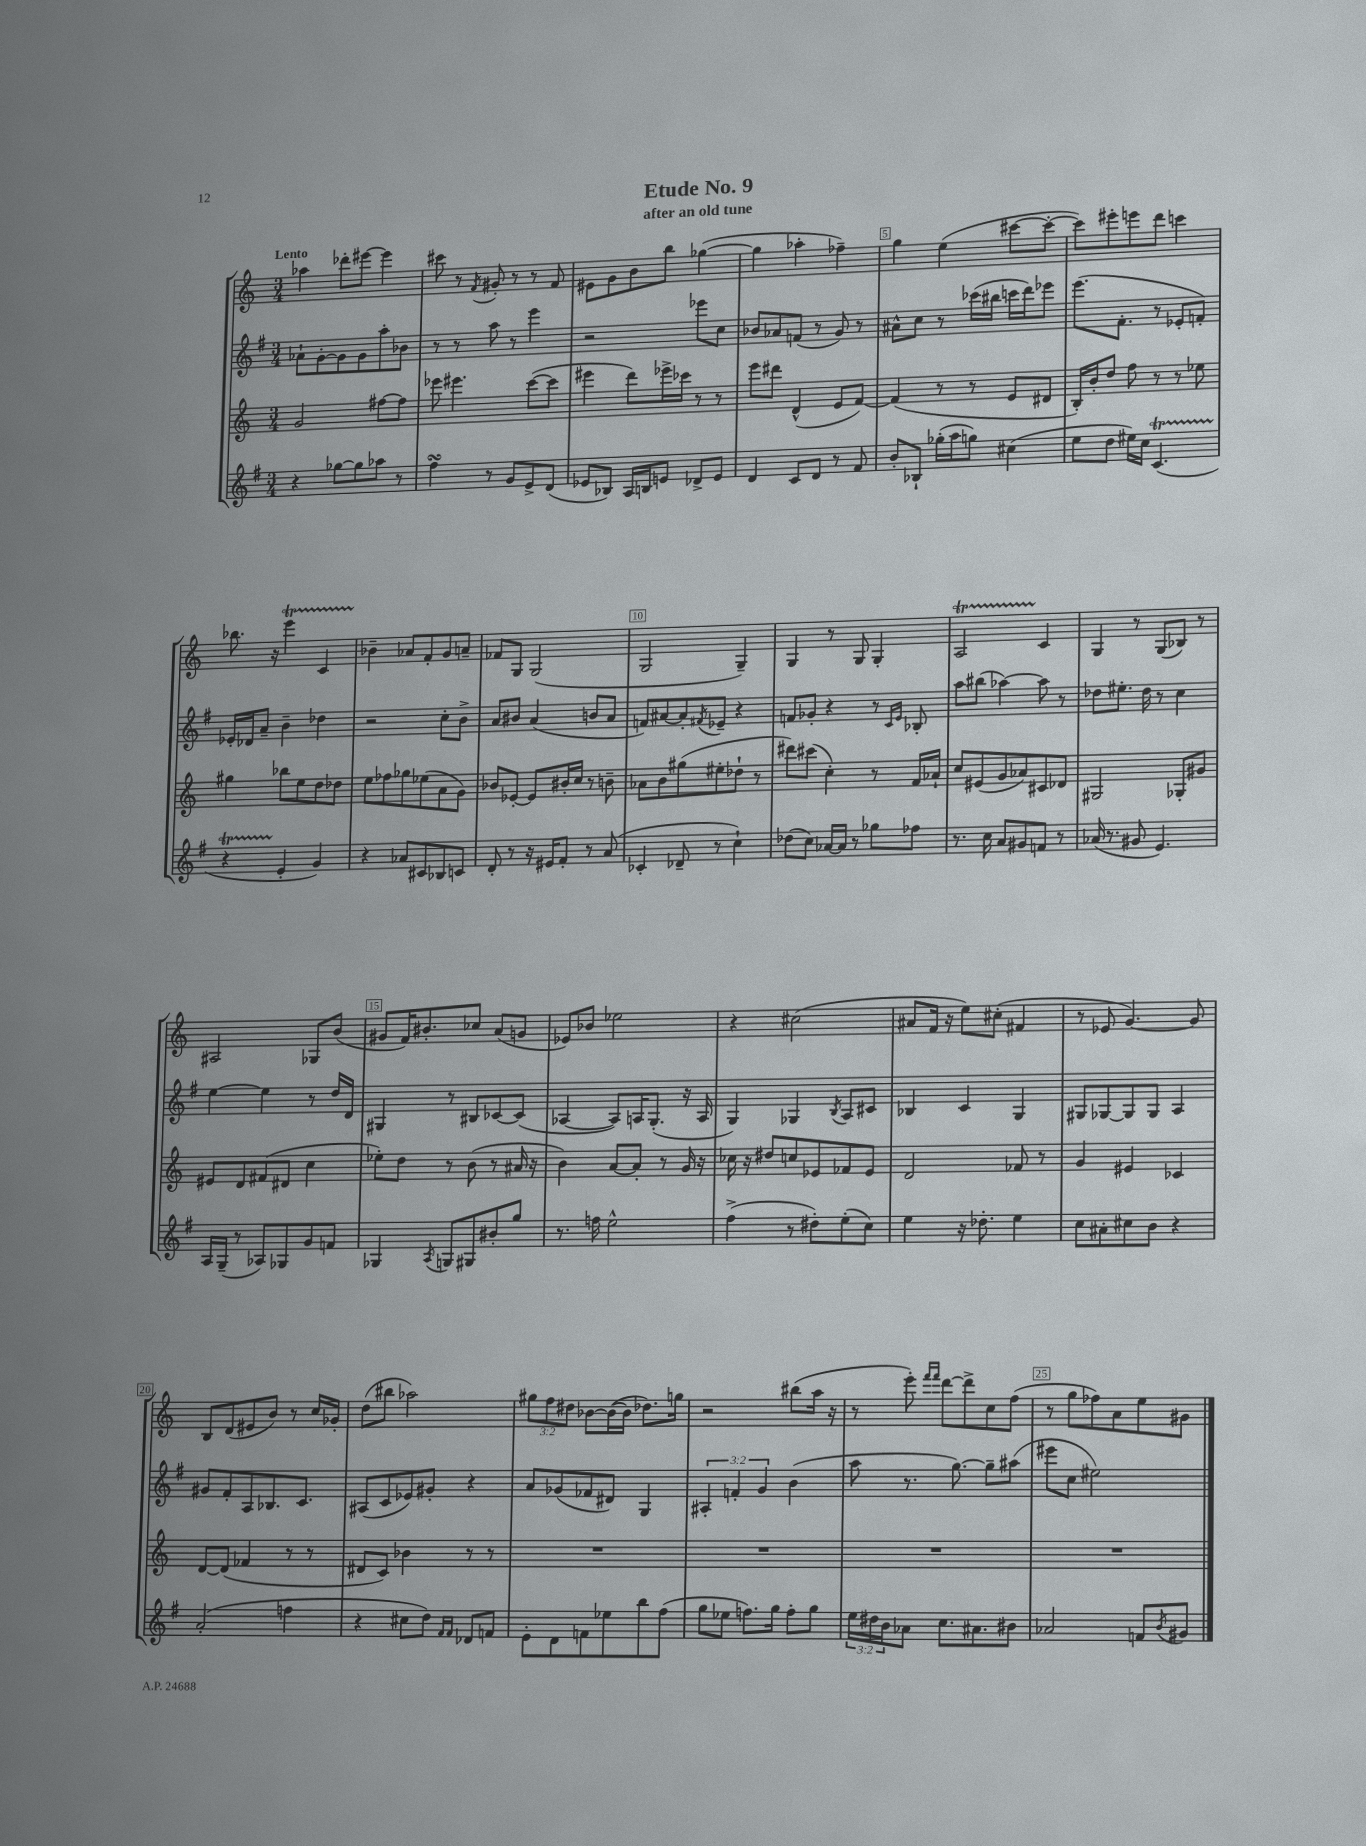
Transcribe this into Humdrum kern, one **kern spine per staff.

**kern	**kern	**kern	**kern
*staff4	*staff3	*staff2	*staff1
*clefG2	*clefG2	*clefG2	*clefG2
*k[f#]	*k[]	*k[f#]	*k[]
*M3/4	*M3/4	*M3/4	*M3/4
4r	2g/	8a-`\L	4aa-\
.	.	[8g'\	.
[8gg-\L	.	8g\]	8ddd-'\L
8gg-\]	.	8g\	[8eee#\J
8aa-\J	[8ff#\L	8aa'\	4eee#\]
8r	8ff#\]J	8b-\J	.
=	=	=	=
4ff#\	8eee-\	8r	8ccc#\
.	4.eee#\	8r	8r
.	.	.	8qf/
8r	.	8aa\	8g#'/
8g/L	.	8r	8r
8e^/	([8ccc\L	4eee\	8r
(8d/J	8ccc\]J	.	8f/
=	=	=	=
8e-/L	4eee#\	2r	8e#\L
8B-/J)	.	.	8g\
16A/LL	8ddd\L)	.	8b\
16B/J	.	.	.
8e/J	16eee-^\L	.	8bb\J
.	16ccc-\JJ	.	.
8d-^/L	8r	8eee-\L	([4gg-\
8e/J	8r	8cc\J	.
=	=	=	=
4d/	8eee\L	8b-/L	4gg-\]
.	8ddd#\J	8a-/	.
8c/L	(4d^^/	(8f/J	4aa-'\
8d/J	.	8r	.
8r	8e/L	8g/)	4ff-~\)
8f#/	[8f/J)	8r	.
=	=	=	=
8b'/L	(4f/]	8a#^^\L	4gg\
8B-`/J	.	8cc\J	.
(16gg-'\LL	8r	8r	(4ee\
16aa\J	.	.	.
8gg\J)	8r	(16ccc-\LL	.
.	.	16bb#\JJ	.
(4cc#\	8e/L	16ccc\LL	[8ccc#\L
.	.	16ddd\J)	.
.	8d#/J	8eee-\J	8ccc#'\_J
=	=	=	=
8ee\L	16B'/LL)	(8.eee\L	8ccc#\]L)
.	16b'/J	.	.
8dd\J	8dd/J	.	8eee#'\
.	.	8.f#'\J	.
16ee#\LL)	8ff\	.	8eee\
16cc\JJ	.	.	.
(4.c/	8r	8r	8ddd\J
.	8r	8e-'/L	4ccc\
.	8ee-\	8f'/J)	.
=	=	=	=
4r	4gg#\	16e-'/LL	8.bb-\
.	.	16d-/J	.
.	.	8a~/J	.
.	.	.	16r
4e'/	8bb-\L	4b~\	4eee\
.	8ee\	.	.
4g/)	8dd\	4dd-\	4c/
.	8dd-\J	.	.
=	=	=	=
4r	8ee\L	2r	4b-~\
.	8ff-\	.	.
8a-/L	8gg-\	.	8a-/L
8c#/	(8ee-\	.	8f'/
8B-/	8a\	8cc'\L	8g/
8c/J	8g\J)	8b^\J	8a~/J
=	=	=	=
8d'/	8b-/L	8a/L	8f-/L
8r	[8e-'/J	8b#/J	8G/J
16r	8e-/]L	(4a/	(2G/
16e#/LK	.	.	.
8f#'/J	16b#'/L	.	.
.	16cc/JJ	.	.
8r	8r	8b/L	.
(8a/	8b~\	8a/J	.
=	=	=	=
4c-'/	8a-\L	8f/L)	2G/
.	8b\	[8a#/	.
8d-~/	(8gg#\	8a#'/]	.
.	.	8qf#/	.
8r	8ee#'\	8e-~/J	.
4cc`\)	8dd-`\J	4r	4G~/)
.	8r	.	.
=	=	=	=
(8dd-\L	8ddd#\L)	8f/L	4G/
8cc\J)	(8ccc#\J	8g-'/J	.
[16a-/LL	4cc'\)	4r	8r
16a-/]JJ	.	.	.
8r	.	.	8G/
8gg-\L	8r	8r	4G'/
.	.	16qqc/LL	.
.	.	16qqe/JJ	.
8ff-\J	16f/LL	8B-'/	.
.	16a-`/JJ	.	.
=	=	=	=
8.r	8cc/L	8aa\L	2A/
.	(8e#/	(8bb#\J	.
16cc\	.	.	.
8a/L	8g/	[4aa-\)	.
8g#/	8a-/)	.	.
8f/J	8c#/	8aa-\]	4c/
8r	8d-/J	8r	.
=	=	=	=
(16a-/	2G#/	8dd-\L	4G/
8.r	.	.	.
.	.	8.ee#'\J	.
8g#/	.	.	8r
.	.	16dd-\	.
4.e/)	.	8r	(8G/L
.	8G-'/L	4cc\	8B-/J)
.	8g#/J	.	8r
=	=	=	=
16A/LL	8e#/L	[4ee\	2A#/
(16G~/JJ	.	.	.
8r	8d/	.	.
8A-/L)	(8f#/	4ee\]	.
8G-/	8d#/J	.	.
8g/	4cc\	8r	8G-/L
8f/J	.	16dd/LL	(8b/J
.	.	16d/JJ	.
=	=	=	=
4G-/	8ee-'\L)	4G#/	8g#/L
.	8dd\J	.	16f/K)
.	.	.	8.b#'/
8qA/	.	.	.
8G/L	8r	8r	.
8G#/	(8b\	8B#/L	8cc-/J
8b#'/	8r	[8c-/	(8a/L
8gg/J	16a#/	(8c-/]J	8g/J
.	16r	.	.
=	=	=	=
8.r	4b\)	[4A-/	8e-/L)
.	.	.	8b-/J
16ff\	.	.	.
2ee^^\	[8a/L	8A-/]L)	2ee-\
.	8a'/]J	16A/K	.
.	.	(8.G'/J	.
.	8r	.	.
.	16g/	16r	.
.	16r	16A/	.
=	=	=	=
(4ff#^\	16cc-\	4G/)	4r
.	16r	.	.
.	8dd#/L	.	.
8r	8cc/	4G-/	(2cc#\
8dd#'\L)	8e-/	.	.
.	.	8qB/	.
(8ee'\	8f-/	8A/L	.
8cc\J)	8e-/J	8c#/J	.
=	=	=	=
4ee\	2d/	4B-/	8a#/L
.	.	.	16f/Jk
.	.	.	16r
16r	.	4c/	8ee\L)
8.dd-'\	.	.	.
.	.	.	(8cc#'\J
4ee\	8f-/	4G/	4f#/
.	8r	.	.
=	=	=	=
8cc\L	4g/	8G#/L	8r
8a#'\	.	[8G-/	8e-/
8cc#\	4e#/	8G-/]	[4.g/)
8b\J	.	8G-/J	.
4r	4c-/	4A/	.
.	.	.	8g/]
=	=	=	=
(2a'/	[8d/L	8g#/L	8B/L
.	(8d/]J	8f#'/	(8d/
.	4f-/	8A/	8e#/
.	.	8.B-/	8b/J)
4ff\	8r	.	8r
.	.	8.c/J	.
.	8r	.	16cc/LL
.	.	.	16g-'/JJ
=	=	=	=
4r	8d#/L	(8A#/L	(8dd\L
.	8c/J)	8c/	8bb#\J
8cc#\L	4b-\	8e-/)	2aa-\)
8dd\J)	.	8g#'/J	.
16qqf#/LL	.	.	.
16qqf#/JJ	.	.	.
8d-/L	8r	4r	.
8f/J	8r	.	.
=	=	=	=
8e'\L	2.r	8a/L	12gg#\L
.	.	.	12ff\
8d\	.	(8g-/	.
.	.	.	12dd#\J
8f\	.	8f-/	[8b-\L
8ee-\	.	8d#/J)	(16b-\_L
.	.	.	16b-\]JJ
8bb\	.	4G/	8.dd-\L)
(8ff#\J	.	.	.
.	.	.	16gg\Jk
=	=	=	=
8gg\L	2.r	6A#'/	2r
8ee-\J	.	.	.
.	.	6f'/	.
8.ff\L)	.	.	.
.	.	6g/	.
16gg\Jk	.	.	.
8ff'\L	.	(4b\	(8bb#\L
8gg\J	.	.	16aa\Jk
.	.	.	16r
=	=	=	=
24ee\LL	2.r	8aa\	8r
24dd#\	.	.	.
24b\J	.	.	.
8a-\J	.	8.r	8eee'\)
.	.	.	16qqfff/LL
.	.	.	16qqfff/JJ
8.cc\L	.	.	[8ddd\L
.	.	[8.gg\)	.
.	.	.	8ddd^\]
8.a#\	.	.	.
.	.	8gg~\]L	8cc\
8b#\J	.	(8aa#\J	(8ff\J
=	=	=	=
2a-/	2.r	8eee#\L	8r
.	.	8cc\J	8gg\L
.	.	2ee#\)	8ff-\)
.	.	.	8a\
8f/L	.	.	8ee\
8qb/	.	.	.
8g#/J	.	.	8g#\J
==	==	==	==
*-	*-	*-	*-
